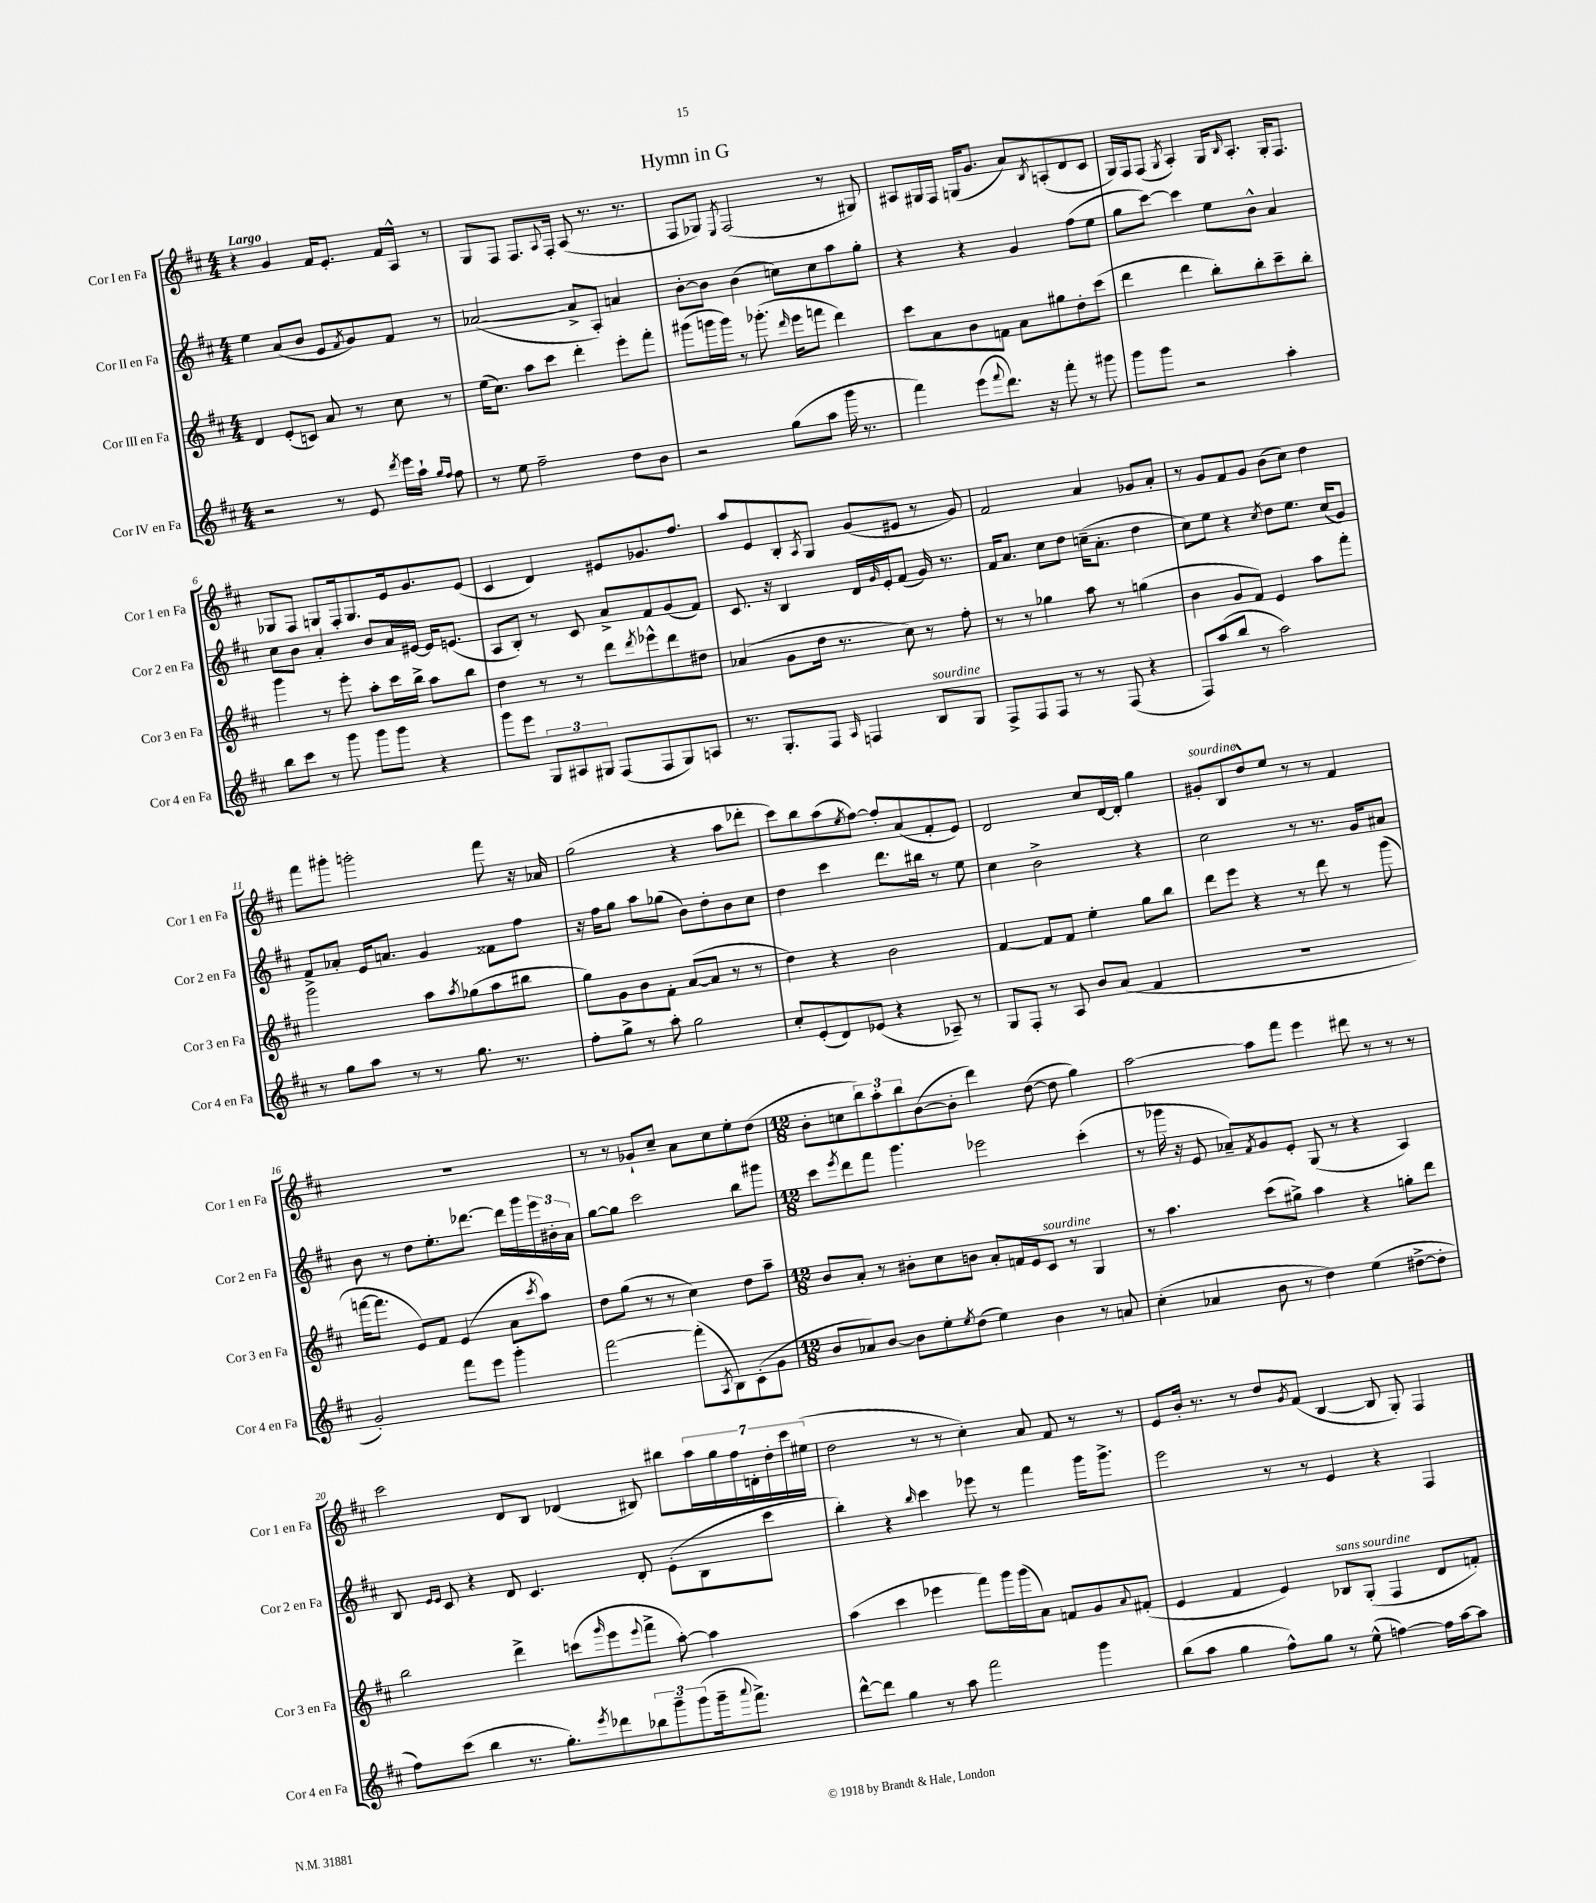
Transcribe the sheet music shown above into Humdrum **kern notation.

**kern	**kern	**kern	**kern
*staff4	*staff3	*staff2	*staff1
*clefG2	*clefG2	*clefG2	*clefG2
*k[f#c#]	*k[f#c#]	*k[f#c#]	*k[f#c#]
*M4/4	*M4/4	*M4/4	*M4/4
2r	4d	4ee	4r
.	(8e'	(8a	4g
.	8c)	8b	.
8r	8a	8e	16f#
.	.	.	8.e'
.	.	8qf#	.
8e	8r	8g)	.
8qddd	.	.	.
16eee	8cc#	8f#	16f#
16aa`	.	.	16A^^
16qqgg	.	.	.
16qqff#	.	.	.
8ff#	8r	8r	8r
=	=	=	=
8r	(16ee	([2a-	8G
.	8.cc#)	.	.
8ee	.	.	8F#
2ff#~	8aa	.	8.F#
.	8ccc#	.	.
.	.	.	8qqA
.	.	.	16F#'
.	4ddd'	8a-^]	(8A
.	.	8A')	8.r
8dd	8eee'	4a	.
.	.	.	8.r
8b	8fff#'	.	.
=	=	=	=
2r	(8ggg#	[8b'	8F#
.	16ggg	8b]	8G-)
.	16ggg)	.	.
.	.	.	8qE
.	8r	(4b	(2F#
.	(8.ggg-'	.	.
(8gg	.	8cc)	.
.	16qqddd	.	.
.	16eee	.	.
8aa	8fff	8cc	.
16ggg	4ddd)	8aa	8r
8.r	.	.	.
.	.	8gg'	8G#)
=	=	=	=
4fff#)	8ccc#	4r	8A#
.	8a	.	16G#
.	.	.	16F#
(8eee	8b	4r	(16G
.	.	.	8.g
8qqfff#	.	.	.
8.ddd)	8f	.	.
.	8a	4g	8a)
16r	.	.	.
.	.	.	8qB
8fff#'	8gg#	.	(8A'
8r	8dd'	(8ff#	8d
8ggg#	(8ccc#	8ee	8c#
=	=	=	=
8ggg	4ddd	8gg	16G)
.	.	.	16F#
8ggg	.	[8ccc#)	(8F#
.	.	.	8qG
2r	4ddd	4ccc#]	4A')
.	8bb')	8ee	16G
.	.	.	16qqB
.	.	.	8.A'
.	8bb'	8b^^	.
4aa'	8ccc#~	4a	16G'
.	.	.	8.F#
.	8bb'	.	.
=	=	=	=
8bb	4ggg	8cc#	8G-
8ccc#	.	8b	8F#
8r	8r	4a'	8G
8ggg	8eee'	.	16F#'
.	.	.	8.G
8ggg	8aa'	8b	.
8ggg	16ccc#	16a	16e
.	16bb^	[16e#	8.g
4r	8aa	16e#]	.
.	.	(8.e	.
.	8bb	.	(8e
=	=	=	=
8ggg	4dd	8A	4c#
8eee	.	8B')	.
12G	8r	8r	4d)
12A#	.	.	.
.	8r	8c#	.
12G#	.	.	.
(8F#	8ddd	8a^	8e#
.	8qddd	.	.
8F#	8eee-^^	8f#	8.g-
8G#)	8ddd	(8g	.
.	.	.	8.ff#
8A	8dd#	8f#)	.
=	=	=	=
8.r	(4a-	8.c#	8aa
.	.	.	8e
8.G'	.	16r	.
.	8g	4B	8B'
.	.	.	8qA
8F#	16dd	.	8G
.	8.r	.	.
16qqA	.	.	.
4F	.	16d	(8g
.	.	16qqg	.
.	.	16e'	.
.	8cc#)	(8f#	8e#
8B	8r	16g)	8r
.	.	8.r	.
8G	8ff#'	.	8g)
=	=	=	=
8F#^	8r	16f#	2f#
.	.	8.a	.
8F#	8r	.	.
8F#	4gg-	8cc#	.
8r	.	8dd	.
8r	8aa	(16cc~	4a
.	.	8.a'	.
(8F#	8r	.	.
4r	(4gg	4dd	8g-
.	.	.	8a'
=	=	=	=
8F#)	4b	8cc#)	8r
(8aa	.	8ee	8g
8bb	8g	4r	8f#
8r	8f#)	.	8g
.	.	8qcc#	.
2aa)	4e	8dd	(8b
.	.	8.ee	8cc#)
.	8aa	.	4dd
.	.	(16cc#	.
.	8fff#'	8g)	.
=	=	=	=
8r	2ggg^	8f#	8fff#
8gg	.	8a-'	8ggg#'
8aa	.	16e	2ggg'
.	.	8.a	.
8r	.	.	.
8r	8aa	4g	.
.	8qaa	.	.
8.gg	(8gg-	.	.
.	8aa	8f##	8fff#
8.r	.	.	.
.	8bb#	8ff#	16r
.	.	.	16a-
=	=	=	=
8ff#'	8gg)	16r	(2gg
.	.	16ff#	.
8gg^	8g	8gg	.
8r	8b	8aa	.
8aa'	8f#'	(8gg-	.
2gg	([8a	8b)	4r
.	8a]	8dd'	.
.	8r	8b	8aa
.	8r	8cc#	8ddd-'
=	=	=	=
8cc#'	4dd)	4dd	8ccc#)
(8e'	.	.	8bb
8d)	4r	4ccc#	(8aa
.	.	.	8qee
(8e-	.	.	[8ff#)
4r	2b	8.ddd	8ff#']
.	.	.	(8a
.	.	16bb#	.
8A-~)	.	8r	8f#'
8r	.	8ee	8e)
=	=	=	=
8G	[4f#	4cc#	2d
8F#'	.	.	.
8r	8f#]	2b^	.
8A	8f#	.	.
8b	4ee'	.	8cc#
(8a	.	.	[16d
.	.	.	16d']
4f#	8gg	4r	4gg
.	8bb	.	.
=	=	=	=
1r	8ddd	2cc#	8g#'
.	8eee	.	8B
.	4r	.	8dd^^
.	.	.	8ee
.	8r	8r	8r
.	8ddd	8.r	8r
.	8r	.	4f#
.	.	16g	.
.	(8ggg	8a#	.
=	=	=	=
2g')	[16fff	8b	1r
.	8.fff]	.	.
.	.	8r	.
.	8e)	8dd	.
.	8f#	8.ee'	.
8fff#	(4e	.	.
.	.	[8.ddd-	.
8eee	.	.	.
4ggg'	8a	16ddd-]	.
.	.	16ggg	.
.	8qccc#	.	.
.	8aa)	24eee	.
.	.	24b#'	.
.	.	24a	.
=	=	=	=
[2fff#	8dd	[8gg	8r
.	(8gg	8gg]	8r
.	8r	2ccc#	8g-`
.	8r	.	8cc#~
(8fff#']	4cc#)	.	8a
8qA	.	.	.
8B)	.	.	8cc#
(8c#'	8dd	8bb	8ee'
8g	8aa~	8ggg#	(8dd
=	=	=	=
*M12/8	*M12/8	*M12/8	*M12/8
8b	8b	8ccc#	8b'
.	.	8qeee	.
8a-)	8a'	8ddd	8cc
[8b	8r	8fff#	12bb)
.	.	.	12aa'
8b]	8b#'	4.ggg	.
.	.	.	12bb
8ee'	8cc#	.	([8b
8qee	.	.	.
(8dd	8b	.	8b']
4ee)	8a'	2eee-	4ddd)
.	16f	.	.
.	16e	.	.
4b	8c#	.	([8dd
.	8r	.	8dd]
8r	4G	(4ccc#'	4gg)
8a	.	.	.
=	=	=	=
(4cc#'	8r	8r	[2aa
.	4.aa	16ggg-	.
.	.	16r	.
4a-	.	8e	.
.	.	8a-~)	.
.	.	8qf#	.
8b	(8ccc#	8g	8aa]
8r	8gg#^)	8e'	8fff#
4dd)	4aa	(8G	4eee
.	.	8r	.
(4ee	4r	4r	8ddd#
.	.	.	8r
[8dd#^	8gg'	4A)	8r
8dd#']	8ddd	.	8r
=	=	=	=
8ff#)	2bb	8B	2ccc#
.	.	16qqe	.
.	.	16qqe	.
(8ccc#	.	8c#	.
4bb	.	4r	.
8.r	4ddd^	8d	8d
.	.	4.c#	8B
8.gg')	.	.	.
.	(8ccc	.	(4d-
8qeee	16qqggg	.	.
8ddd-	8eee	.	.
.	8qqeee	.	.
12bb-	8fff#^	8d'	8B#)
12ggg~	.	.	.
.	[8aa')	(8e'	8bb#
(12ggg	.	.	.
16ggg~	4aa]	8B	28aa
.	.	.	28gg
8qqaaa	.	.	.
8.fff#^)	.	.	.
.	.	.	28ff#
.	.	.	28d'
.	.	8ccc#	.
.	.	.	28dd'
.	.	.	28ccc#
.	.	.	(28ee#
=	=	=	=
[8ddd^^	(4aa	4bb')	2dd
8ddd]	.	.	.
4gg	4ccc#	4r	.
.	.	16qqbb	.
8r	4eee-	4ccc#	8r
8aa	.	.	8r
2fff#	8fff#)	8eee-	4cc#')
.	16ggg	8r	.
.	(16ggg	.	.
.	8a)	4fff#	8a
.	8f	.	8f#
4ggg	8g	16ggg	8r
.	.	8.ggg^	.
.	8qqa	.	.
.	(8f#'	.	8r
=	=	=	=
(8bb	4e	2eee	8e
8aa	.	.	16b'
.	.	.	8.r
4gg	4f#	.	.
.	.	.	8r
8ff#^^)	4e)	8r	8dd
.	.	.	8qg
8gg	.	8r	(8f#
8r	8B-	4e	[4B
(8ee^^	(8G'	.	.
[4ff)	4F#	4r	8B]
.	.	.	8G')
16ff]	8d	4F#	4F#
[16aa	.	.	.
8aa]	8f')	.	.
==	==	==	==
*-	*-	*-	*-
